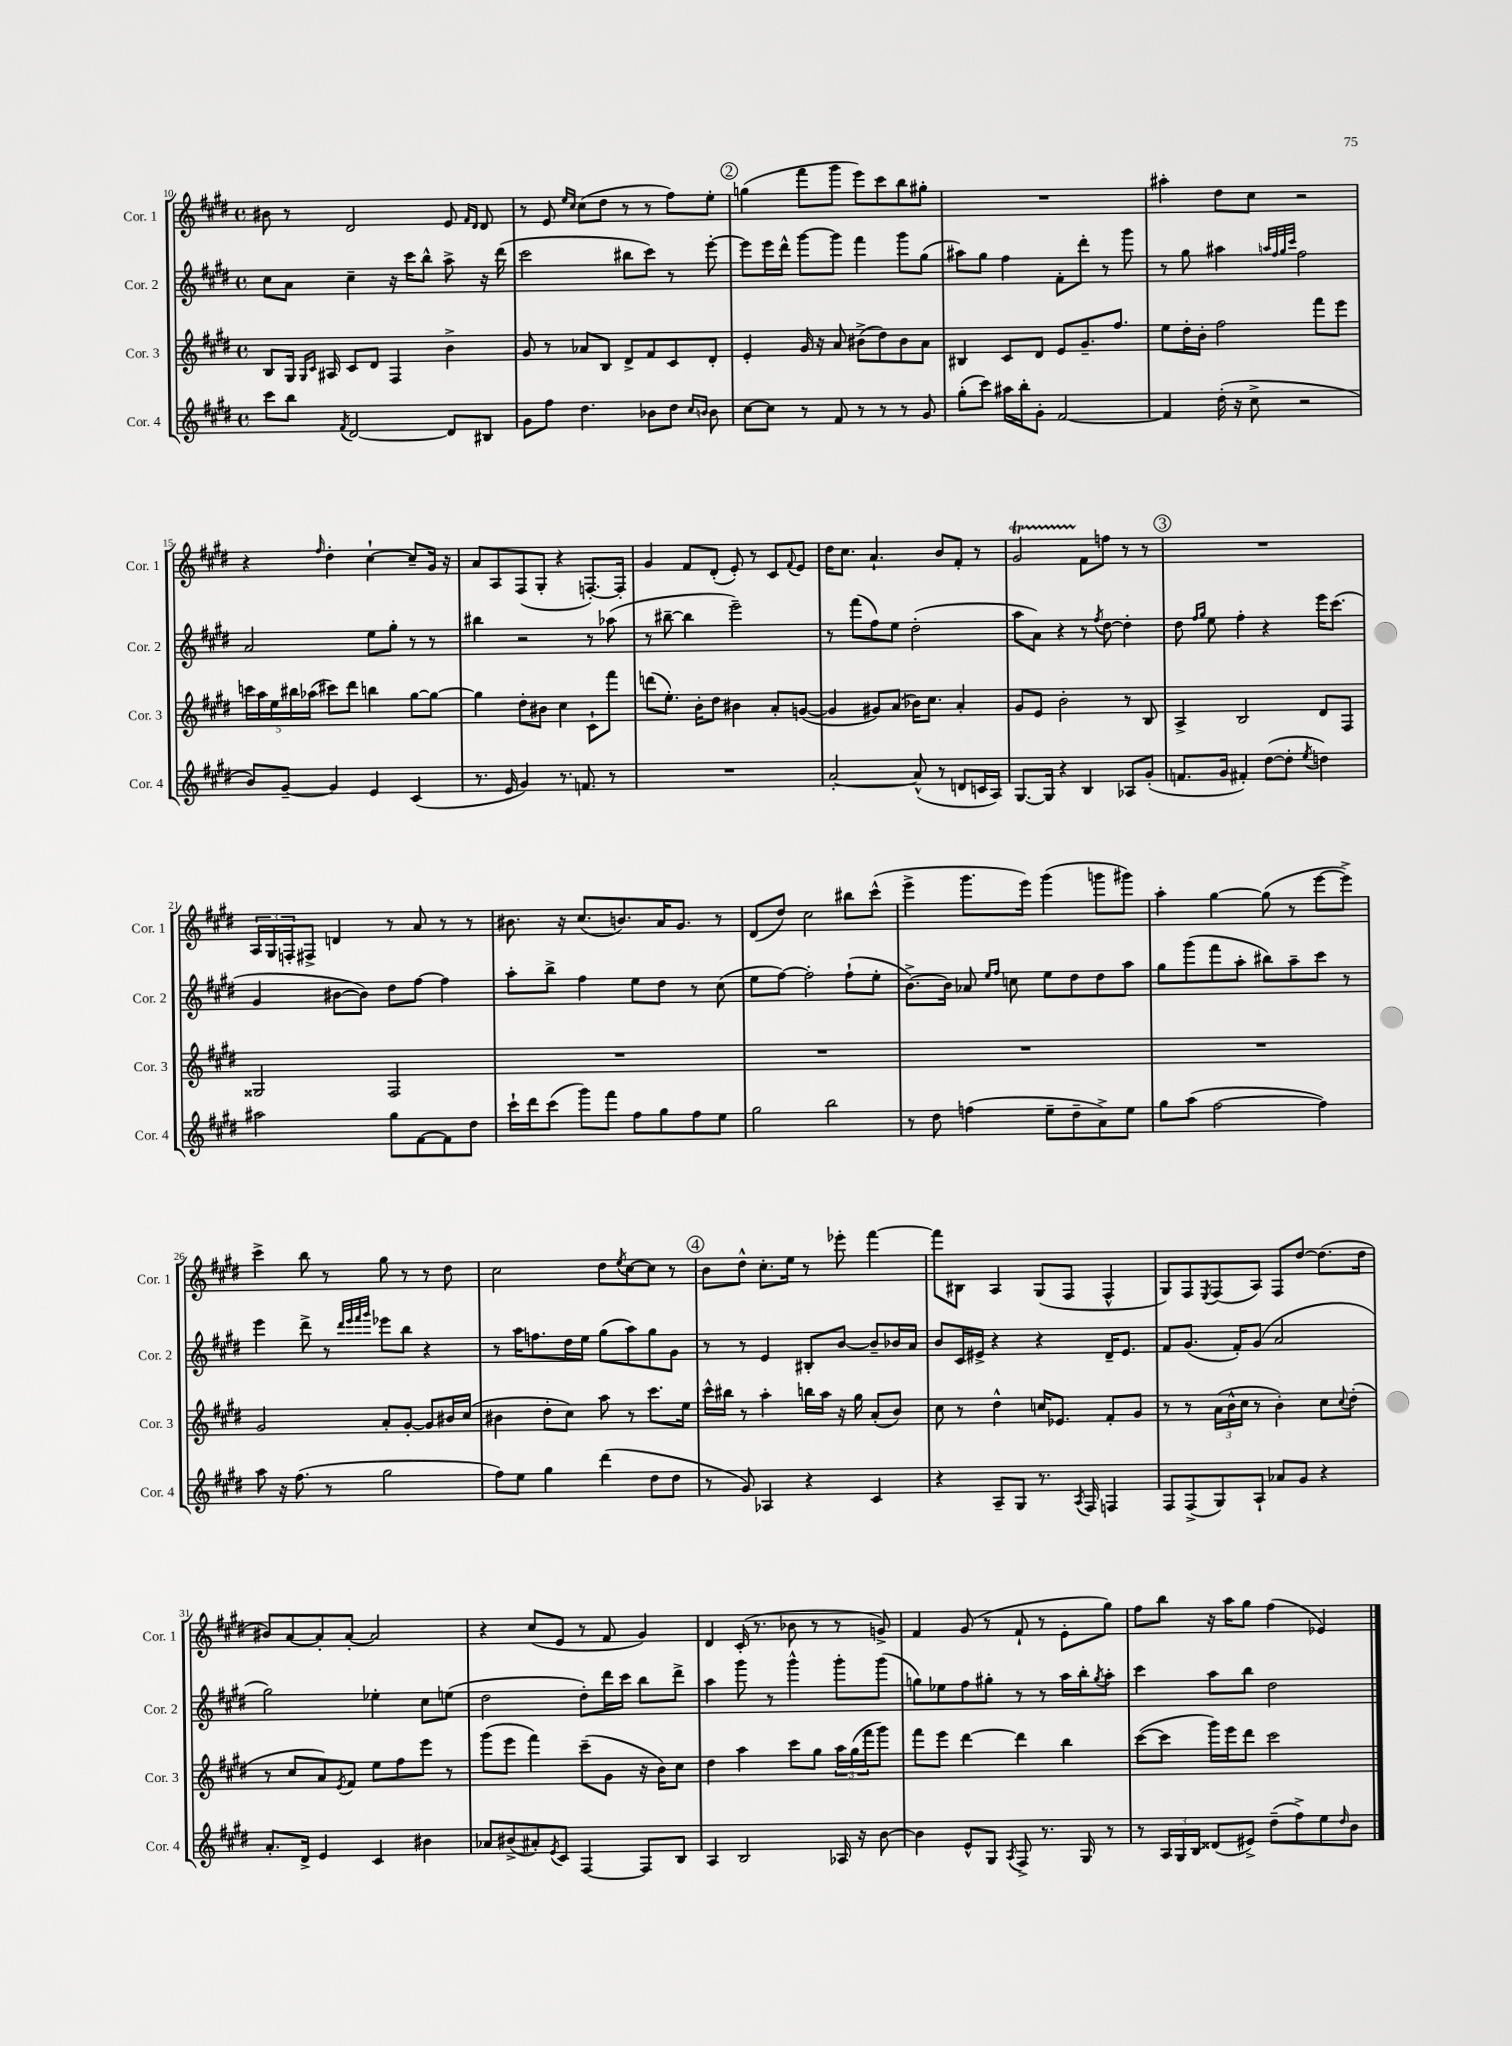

**kern	**kern	**kern	**kern
*staff4	*staff3	*staff2	*staff1
*clefG2	*clefG2	*clefG2	*clefG2
*k[f#c#g#d#]	*k[f#c#g#d#]	*k[f#c#g#d#]	*k[f#c#g#d#]
*M4/4	*M4/4	*M4/4	*M4/4
*met(c)	*met(c)	*met(c)	*met(c)
8ccc#	8B	8cc#	8b#
8bb	16G#	8a	8r
.	16qqG#	.	.
.	16qqc#	.	.
.	16A#	.	.
8qf#	.	.	.
[2d#	8c#	4cc#~	2d#
.	8d#	.	.
.	4F#	16r	.
.	.	16ccc#	.
.	.	8bb^^	.
8d#]	4b^	8aa^	8e
.	.	.	16qqf#
.	.	.	16qqd#
8B#	.	16r	8d#
.	.	(16ddd#	.
=	=	=	=
8g#	8g#	2ccc#	8r
8ff#	8r	.	8e
.	.	.	16qqee
.	.	.	16qqcc#
4.dd#	8a-	.	(8cc#
.	8B	.	8dd#
.	8d#^	8bb#	8r
8b-	8f#	8ccc#)	8r
8dd#	8c#	8r	8ff#)
16qqcc#	.	.	.
16qqb	.	.	.
8b	8d#'	[8eee'	8ee'
=	=	=	=
[8cc#	4e'	8eee]	(4gg
8cc#]	.	16eee	.
.	.	16ddd#^^	.
8r	16g#	[8ggg#	8fff#
.	16r	.	.
8f#	8a	8ggg#]	8ggg#
8r	(8b#^	4fff#	8eee)
8r	8dd#)	.	8ccc#
8r	8b#	8ggg#	8bb
8g#	8a	(8gg#	8gg#'
=	=	=	=
(8gg#'	4B#	8aa#)	1r
8ccc#)	.	8gg#	.
16aa#	8c#	4ff#	.
16bb'	.	.	.
8g#'	8d#	.	.
[2f#	8e	8f#'	.
.	8.g#~	8ddd#'	.
.	.	8r	.
.	8.ff#	.	.
.	.	8ggg#	.
=	=	=	=
4f#]	8ee	8r	4aa#'
.	16dd#'	8gg#	.
.	16b'	.	.
(16dd#'	2ff#	4aa#	8dd#
16r	.	.	.
8cc#^	.	.	8cc#
.	.	32qqaa	.
.	.	32qqff#	.
.	.	32qqgg#	.
.	.	32qqccc#	.
2r	.	2ff#	2r
.	8fff#	.	.
.	8eee	.	.
=	=	=	=
8b)	20ccc	2a	4r
.	20aa	.	.
.	20ee	.	.
[8g#~	.	.	.
.	20bb#	.	.
.	(20aa-	.	.
.	.	.	16qqff#
4g#]	8ccc#)	.	4dd#'
.	8ddd#	.	.
4e	4bb	8ee	[4cc#`
.	.	8gg#'	.
(4c#	[8gg#	8r	8cc#~]
.	8gg#_	8r	16g#
.	.	.	16r
=	=	=	=
8.r	4gg#]	4bb#	8a
.	.	.	8A
16e	.	.	.
4g#)	8dd#'	2r	(8F#
.	8b#	.	8G#'
8.r	4cc#	.	4r
8.f	.	.	.
.	8c#`	8r	[8.F')
8r	8fff#	(8aa-	.
.	.	.	16F']
=	=	=	=
1r	(8ddd	8r	4g#
.	8.ee')	[8bb#~	.
.	.	4bb#]	8f#
.	16b'	.	.
.	8dd#	.	(8d#'
.	4b#	2eee~)	8e')
.	.	.	8r
.	8a'	.	8c#
.	.	.	8qqf#
.	([8g	.	8e
=	=	=	=
[2a'	4g]	8r	16dd#
.	.	.	8.cc#
.	.	(8fff#	.
.	8g#)	8ff#)	4.a`
.	(8a	8ee	.
(8a^^]	16b-)	(2dd#'	.
.	8.cc#	.	.
8r	.	.	8b
8d	4a'	.	8f#'
16c	.	.	8r
16A)	.	.	.
=	=	=	=
[8.G#	8g#	8aa	2g#
.	8e	8a)	.
16G#]	.	.	.
4r	2b'	4r	.
4B	.	8r	8f#
.	.	8qff#	.
.	.	[8dd#	8ff
8A-	8r	4dd#']	8r
(8g#'	8B	.	8r
=	=	=	=
8.f	4A^	8dd#	1r
.	.	16qqff#	.
.	.	16qqgg#	.
.	.	8ee	.
16g#	.	.	.
4f#')	2B	4ff#'	.
([8dd#	.	4r	.
8dd#']	.	.	.
8qee	.	.	.
4dd)	8d#	16eee	.
.	.	(8.ccc#	.
.	8F#	.	.
=	=	=	=
2aa#	2G##	4g#	24A
.	.	.	24G#
.	.	.	24F'
.	.	.	8F#^
.	.	[8b#	4d
.	.	8b#])	.
8gg#	2F#	8dd#	8r
[8f#	.	[8ff#	8a
8f#]	.	4ff#]	8r
8dd#	.	.	8r
=	=	=	=
16ccc#`	1r	8aa'	8.b#
16ddd#	.	.	.
(8ccc#	.	8bb^	.
.	.	.	16r
8ggg#)	.	4ff#	(8.cc#
8fff#	.	.	.
.	.	.	8.b)
8ff#	.	8ee	.
8gg#	.	8dd#	16a
.	.	.	8.g#
8ff#	.	8r	.
8ee	.	(8cc#	8r
=	=	=	=
2gg#	1r	8ee	(8d#
.	.	[8ff#)	8dd#)
.	.	2ff#']	2cc#
2bb	.	.	.
.	.	(8ff#`	8bb#
.	.	8ee'	(8ccc#^^
=	=	=	=
8r	1r	[8.b^)	4eee^
8dd#	.	.	.
.	.	16b]	.
(4ff	.	8a-	8.ggg#
.	.	16qqee	.
.	.	16qqff#	.
.	.	8cc	.
.	.	.	16eee)
8ee~	.	8ee	(4ggg#
8dd#~	.	8dd#	.
8a^)	.	8dd#	8ggg
8ee	.	8aa	8ggg#)
=	=	=	=
8gg#	1r	8gg#	4aa'
(8aa	.	(8ggg#	.
[2ff#	.	8fff#	[4gg#
.	.	8aa'	.
.	.	8bb#)	(8gg#]
.	.	8aa~	8r
4ff#])	.	8ccc#	[8eee
.	.	8r	8eee^])
=	=	=	=
8aa	2g#	4eee	4ccc#^
16r	.	.	.
(8.ff#	.	.	.
.	.	8ddd#^	8bb
8r	.	8r	8r
.	.	32qqddd#	.
.	.	32qqeee	.
.	.	32qqfff#	.
.	.	32qqggg#	.
2gg#	8a'	8eee-	8gg#
.	[8g#'	8bb	8r
.	8g#]	4r	8r
.	16b#	.	8dd#
.	(16cc#	.	.
=	=	=	=
8ff#)	4b#	8r	2cc#
8ee	.	16aa	.
.	.	8.ff	.
4gg#	8dd#'	.	.
.	8cc#)	16dd#	.
.	.	16ee	.
(4ddd#	8aa	(8gg#	8dd#
.	.	.	8qee
.	8r	8aa)	[8cc#
8dd#	8.ccc#	8gg#	8cc#]
8dd#	.	8g#	8r
.	16ee	.	.
=	=	=	=
8r	16ccc#^^	8r	8b
.	16bb#	.	.
8g#)	8r	8r	8dd#^^
4A-	4aa'	4e	8.cc#'
.	.	.	16ee
4r	16bb	8B#'	8r
.	16aa	.	.
.	16r	[8b	8eee-'
.	16gg#	.	.
4c#	(8a'	8b~]	[4fff#
.	8b)	16b-	.
.	.	16a	.
=	=	=	=
4r	8cc#	8b	8fff#]
.	8r	16c#	8B#
.	.	16e#^	.
8A~	4dd#^^	4r	4A
8G#	.	.	.
8.r	16cc	4r	(8G#
.	8.e-	.	.
.	.	.	8F#
8qA	.	.	.
16F#	.	.	.
4F	8f#'	16d#~	4F#^^
.	.	8.e#	.
.	8g#	.	.
=	=	=	=
8F#	8r	8f#	8G#)
(8F#^	8r	(8.g#	8F#
.	.	.	8qE
8G#)	(24a	.	(8F#
.	24b^^	.	.
.	.	16f#')	.
.	24cc#	.	.
8A`	8r	(8g#	8A)
8a-	4b')	2a	8F#
8g#	.	.	[8dd#
4r	8cc#	.	(8.dd#]
.	8qqcc#	.	.
.	(8dd#'	.	.
.	.	.	16dd#
=	=	=	=
8.a'	8r	2gg#)	8b#)
.	8cc#	.	[8a
16d#^	.	.	.
4e	8a)	.	8a']
.	8qe	.	.
.	8f#	.	[8a'
4c#	8ee	4ee-'	2a]
.	8ff#	.	.
4b#	8eee	8cc#	.
.	8r	(8ee	.
=	=	=	=
8a-	(8ggg#	2dd#	4r
(8b#^	8eee	.	.
8a#')	4fff#)	.	(8cc#
8qe	.	.	.
8c#	.	.	8e
[4F#	(8ccc#~	8dd#')	8r
.	8g#	16ddd#	8f#
.	.	16ccc#	.
8F#]	16r	8bb	4g#)
.	16b)	.	.
8B	8cc#	8ddd#^	.
=	=	=	=
4A	4dd#	4aa	4d#
2B	4aa	8ggg#	(16c#'
.	.	.	8.r
.	.	8r	.
.	8ccc#	4ggg#^^	8b-
.	8gg#	.	8r
16A-	24aa	8ggg#'	8r
.	(24gg#	.	.
16r	.	.	.
.	24fff#	.	.
[8b	8ggg#)	(8ggg#	8g^)
=	=	=	=
4b]	8fff#	8gg)	4f#
.	8eee	8ee-	.
8e^^	[4ddd#	8ff#	(8g#
8G#	.	8gg#'	8r
8qA	.	.	.
8F#^	4ddd#]	8r	8f#`
8.r	.	8r	8r
.	4bb	16aa	8e'
16G#	.	16bb'	.
.	.	8qgg#	.
8r	.	8aa'	8gg#)
=	=	=	=
8r	([8ccc#	4ccc#	8ff#
24A	8ccc#]	.	8bb
24G#	.	.	.
24B	.	.	.
(8d##	16ggg#)	8aa	16r
.	16eee	.	16aa
8e#^)	8ddd#	8bb	8gg#
(8dd#~	2ccc#	2dd#	(4ff#
8ff#^)	.	.	.
8ee	.	.	4e-)
16qqdd#	.	.	.
8b	.	.	.
==	==	==	==
*-	*-	*-	*-
